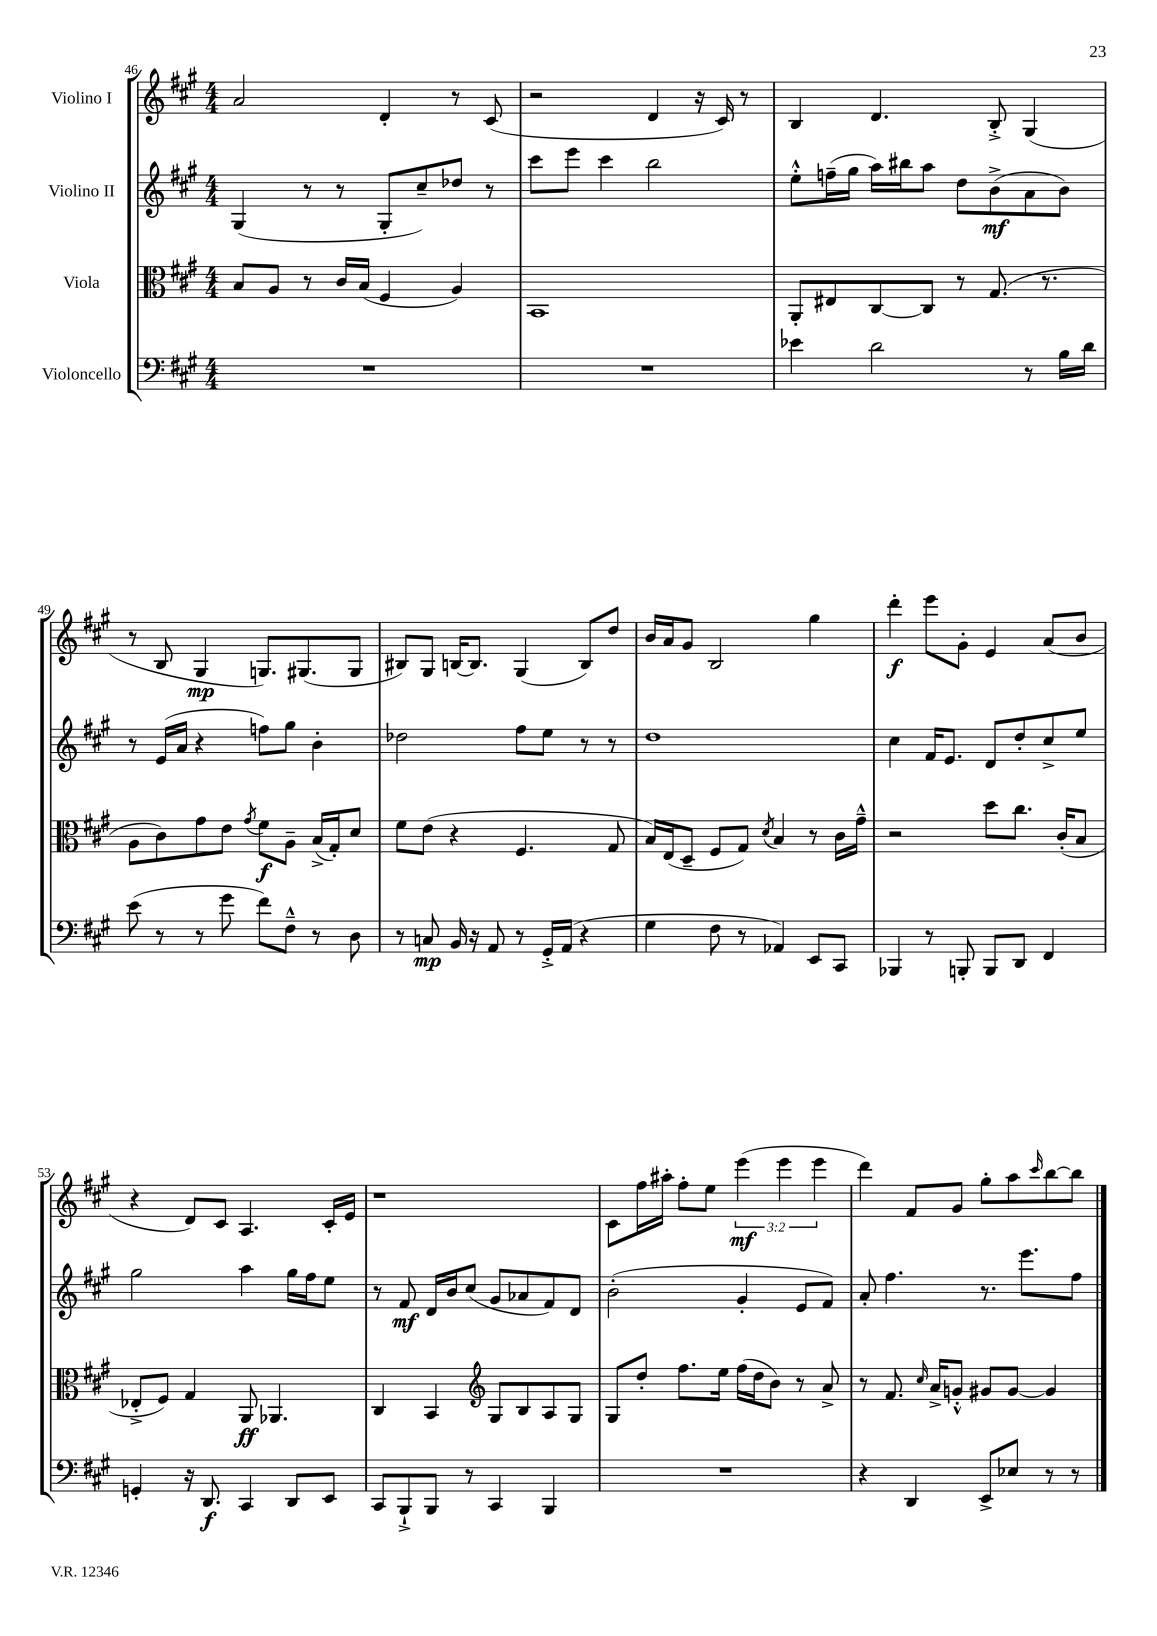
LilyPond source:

<<
\new StaffGroup <<
\new Staff = "s0" \with { instrumentName = "Violino I" } {
    \clef treble \key a \major \numericTimeSignature \time 4/4 \override Staff.TupletNumber.text = #tuplet-number::calc-fraction-text
    a'2 d'4-. r8 cis'8( |
    r2 d'4 r16 cis'16) r8 |
    b4 d'4. b8-.-> gis4( |
    r8 b8 gis4\mp g8.) gis8.( gis8 |
    bis8) gis8 b16~ b8. gis4( b8) d''8 |
    b'16 a'16 gis'8 b2 gis''4 |
    d'''4-.\f e'''8 gis'8-. e'4 a'8( b'8 |
    r4 d'8) cis'8 a4. cis'16-. e'16 |
    r1 |
    cis'8 fis''16 ais''16-. fis''8-. e''8 \tuplet 3/2 { e'''4\mf( e'''4 e'''4 } |
    d'''4) fis'8 gis'8 gis''8-. a''8 \grace { cis'''16 } b''8~ b''8 \bar "|." |
}
\new Staff = "s1" \with { instrumentName = "Violino II" } {
    \clef treble \key a \major \numericTimeSignature \time 4/4
    gis4( r8 r8 gis8-. cis''8--) des''8 r8 |
    cis'''8 e'''8 cis'''4 b''2 |
    e''8-.-^ f''16--( gis''16 a''16) bis''16 a''8 d''8 b'8->\mf( a'8 b'8) |
    r8 e'16( a'16 r4 f''8) gis''8 b'4-. |
    des''2 fis''8 e''8 r8 r8 |
    d''1 |
    cis''4 fis'16 e'8. d'8 d''8-. cis''8-> e''8 |
    gis''2 a''4 gis''16 fis''16 e''8 |
    r8 fis'8\mf d'16 b'16 cis''8( gis'8 aes'8 fis'8) d'8 |
    b'2-.( gis'4-. e'8 fis'8) |
    a'8-. fis''4. r8. e'''8. fis''8 \bar "|." |
}
\new Staff = "s2" \with { instrumentName = "Viola" } {
    \clef alto \key a \major \numericTimeSignature \time 4/4
    b8 a8 r8 cis'16 b16( fis4 a4) |
    b,1 |
    a,8-. eis8 cis8~ cis8 r8 gis8.( r8. |
    a8 cis'8) gis'8 e'8 \acciaccatura { gis'8 } fis'8\f a8-- b16->( gis16-.) d'8 |
    fis'8 e'8( r4 fis4. gis8 |
    b16) e16( d8-- fis8 gis8) \acciaccatura { d'8 } b4 r8 cis'16 gis'16---^ |
    r2 d''8 cis''8. cis'16-.( b8 |
    ees8-.-> fis8) gis4 a,8\ff aes,4. |
    cis4 b,4 \clef treble gis8 b8 a8 gis8 |
    gis8 d''8-. fis''8. e''16 fis''16( d''16 b'8) r8 a'8-> |
    r8 fis'8. \grace { cis''16 } a'16-> g'8-.-^ gis'8 gis'8~ gis'4 \bar "|." |
}
\new Staff = "s3" \with { instrumentName = "Violoncello" } {
    \clef bass \key a \major \numericTimeSignature \time 4/4
    R1 |
    R1 |
    ees'4 d'2 r8 b16 d'16 |
    e'8( r8 r8 gis'8 fis'8) fis8---^ r8 d8 |
    r8 c8\mp b,16 r16 a,8 r8 gis,16-.-> a,16( r4 |
    gis4 fis8 r8 aes,4) e,8 cis,8 |
    bes,,4 r8 b,,8-. b,,8 d,8 fis,4 |
    g,4-. r16 d,8.\f cis,4 d,8 e,8 |
    cis,8 b,,8-!-> b,,8 r8 cis,4 b,,4 |
    R1 |
    r4 d,4 e,8-> ees8 r8 r8 \bar "|." |
}
>>
>>
\layout { \context { \Score currentBarNumber = #46 } }
